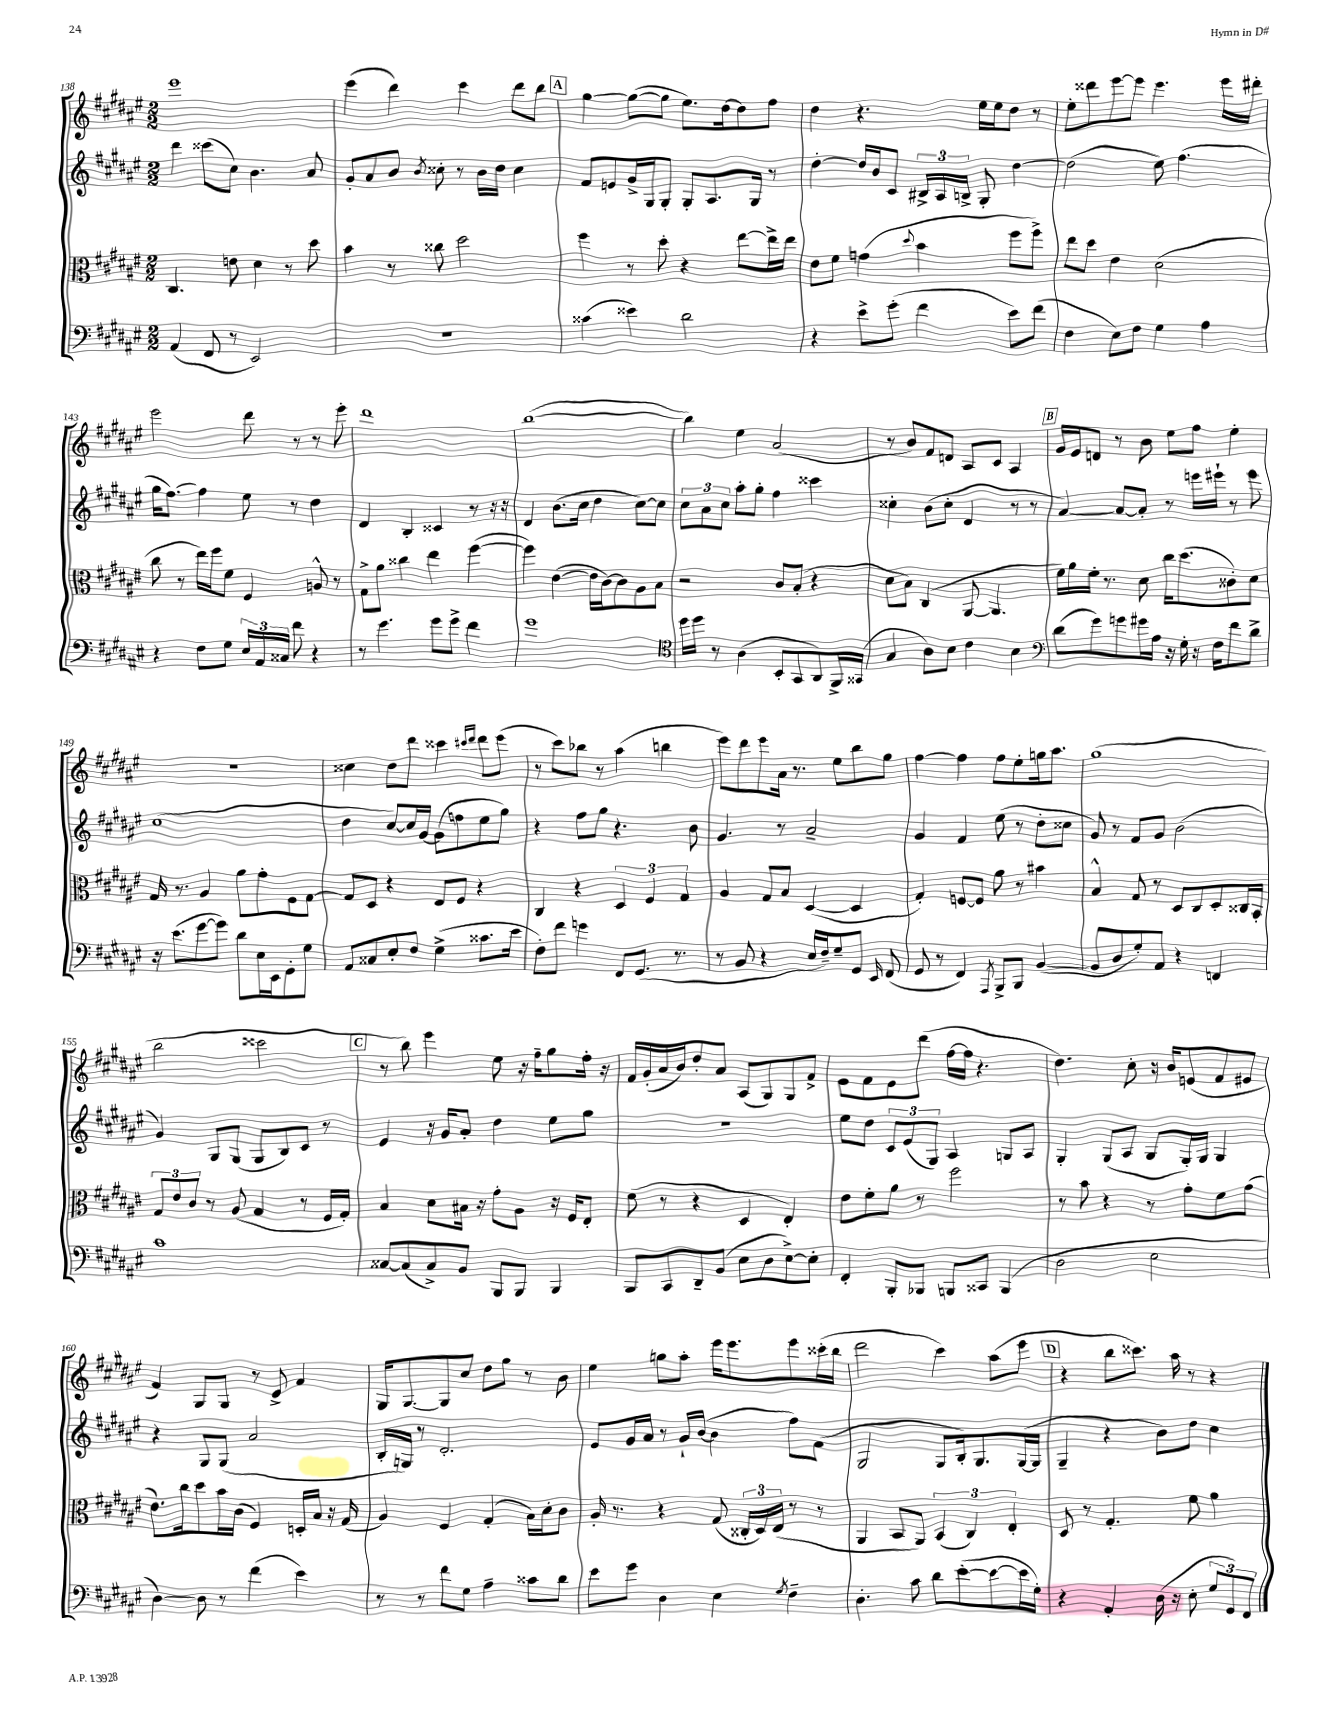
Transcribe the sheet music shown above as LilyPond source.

<<
\new StaffGroup <<
\new Staff = "s0" {
    \clef treble \key fis \major \numericTimeSignature \time 2/2
    \autoBeamOff eis'''1 |
    eis'''4( dis'''4) cis'''4 dis'''8[ b''8] |
    \mark \markup { \box "A" } gis''4~ gis''8[~( gis''8] eis''8.[) dis''16~ dis''8 fis''8] |
    dis''4 r4. eis''16[ eis''16 dis''8] r8 |
    eis''8[-. disis'''8 eis'''8~ eis'''8] eis'''4. eis'''16[ dis'''16]-. |
    eis'''2 dis'''8 r8 r8 eis'''8-. |
    dis'''1 |
    b''1~( |
    b''4) eis''4 ais'2( |
    r8 b'8[) fis'8 d'8] ais8[ cis'8] ais4 |
    \mark \markup { \box "B" } gis'16[ eis'16 d'8] r8 b'8 eis''8[ fis''8] eis''4-. |
    R1 |
    cisis''4 dis''8[ dis'''8] cisis'''4 \grace { cis'''16[ dis'''16] } dis'''8[ eis'''8]( |
    r8 cis'''8[) bes''8] r8 ais''4( b''4 |
    eis'''8[) dis'''8 eis'''8 ais'16] r8. eis''8[ b''8 gis''8] |
    fis''4~ fis''4 fis''8[ eis''8-. g''16 ais''8.] |
    gis''1( |
    b''2 cisis'''2 |
    \mark \markup { \box "C" } r8 b''8) eis'''4 eis''8 r16 fis''16[-- gis''8 fis''16]-. r16 |
    fis'16[ gis'16-.( ais'16 b'16) dis''8-. ais'8] ais8[( gis8) gis8 fis'8]-> |
    eis'8[ fis'8 eis'8 dis'''8]( fis''16[~ fis''16] r4. |
    dis''4.) cis''8-. r16 b'16[ e'8( fis'8 eis'8] |
    fis'4) gis8[ gis8] r8 eis'8-> fis'4 |
    gis16[ gis8.~ gis8 cis''8] dis''8[ gis''8] r8 b'8 |
    eis''4 g''8[ ais''8]-. eis'''16[ eis'''8. eis'''8 cisis'''16-.( b''16] |
    dis'''2 cis'''4) ais''8[( eis'''8] |
    \mark \markup { \box "D" } r4 b''8[ cisis'''8.]) ais''16 r8 r4 \bar "|." |
}
\new Staff = "s1" {
    \clef treble \key fis \major \numericTimeSignature \time 2/2
    \autoBeamOff dis'''4 cisis'''8[( cis''8]) b'4. ais'8 |
    gis'8[-. ais'8 b'8] \acciaccatura { b'8 } cisis''8-. r8 b'16[ dis''16] cisis''4 |
    \mark \markup { \box "A" } fis'8[ e'8 gis'16-> gis16 gis8]-. gis8[-. ais8. gis16] r8 |
    dis''4~-. dis''16[ b'16 cis'8] \tuplet 3/2 { bis16[-> ais16 b16]-> } gis8-. dis''4~ |
    dis''2( eis''8) fis''4.( |
    gis''16[ fis''8.]~) fis''4 eis''8 r8 dis''4 |
    dis'4 b4-. cisis'4 r8 r16 r16 |
    dis'4 b'8.[( cis''16] dis''4 cis''8[~) cis''8] |
    \tuplet 3/2 { cis''8[ ais'8 cis''8] } ais''8[-. gis''8]-. fis''4 cisis'''4 |
    cisis''4-. b'8[( cisis''8]-. dis'4 r8 r8 |
    \mark \markup { \box "B" } ais'4~) ais'8[~ ais'8]-. r8 e'''16[ eis'''16]-! r8 eis'''8 |
    cis''1( |
    dis''4 cis''8[~) cis''16 gis'16]~ gis'8[( f''8 eis''8 gis''8]) |
    r4 fis''8[ gis''8] r4. b'8 |
    gis'4. r8 ais'2-- |
    gis'4 fis'4 eis''8( r8 dis''8[-. cisis''8] |
    gis'8) r8 fis'8[ gis'8] b'2( |
    gis'4) gis8[ gis8]( gis8[ b8) cis'8] r8 |
    \mark \markup { \box "C" } eis'4 r16 gis'16[ ais'8]-. dis''4 eis''8[ gis''8] |
    R1 |
    eis''8[ dis''8] \tuplet 3/2 { cis'8[ eis'8( gis8]) } ais4 g8[ ais8] |
    gis4-. gis8[( ais8] gis8[ gis16-.) gis16] gis4 |
    r4 gis8[ gis8]( ais'2 |
    b16[-. g16]) r8 dis'2.-. |
    eis'8[ gis'16 ais'16] r8 gis'16[-! b'16]~( b'4 fis''8[) fis'8]( |
    gis2 gis8[ b16-.) gis8. gis16~( gis16] |
    \mark \markup { \box "D" } gis4-- r4 b'8[) dis''8] cis''4 \bar "|." |
}
\new Staff = "s2" {
    \clef alto \key fis \major \numericTimeSignature \time 2/2
    \autoBeamOff cis4. e'8 dis'4 r8 dis''8 |
    b'4 r8 cisis''8 dis''2 |
    \mark \markup { \box "A" } fis''4 r8 dis''8-. r4 eis''8[~ eis''16-> eis''16] |
    eis'8[ fis'8] g'4( \appoggiatura { dis''8 } b'4 fis''8[ fis''8]->) |
    eis''8[ dis''8] eis'4 dis'2( |
    cis''8 r8 eis''16[) fis''16 fis'8] fis4 a8-^ r8 |
    gis8[-> ais'8] cisis''4 eis''4 fis''4~( |
    fis''4) eis'4~( eis'16[ cis'16~) cis'8 ais8 b8] |
    r2 cis'8[ b8]-.( r4 |
    dis'8[ b8]) cis4( ais,8~ ais,4. |
    \mark \markup { \box "B" } fis'16[) ais'16 fis'16]-. r8. dis'8 cis''16[ dis''8.( cisis'8-.) dis'8] |
    gis16 r8. ais4 ais'8[ gis'8-. fis8 gis8]~ |
    gis8[ dis8] r4 eis8[ fis8] r4 |
    cis4 r4 \tuplet 3/2 { dis4 fis4 gis4 } |
    ais4 gis8[ b8] dis4~( dis4 |
    gis4-.) f8[~ f8] ais'8 r8 bis'4 |
    b4-^ gis8 r8 dis8[ cis8 dis8-. cisis16 b,16]-. |
    \tuplet 3/2 { gis8[ eis'8 cis'8] } r8 ais8( gis4 r8 fis16[ gis16]-.) |
    \mark \markup { \box "C" } b4 dis'8[ bis16] r16 gis'8[-. ais8] r16 fis16[ eis8]-. |
    fis'8( r8 r4 dis4 eis4-.) |
    eis'8[ fis'8-. ais'8] r8 fis''2 |
    r8 b'8 r4 r8 gis'8[-. fis'8 gis'8]( |
    eis'8.[) cis''16 dis''8 b'16 cis'16]( fis4) d16[-. b16] r16 gis16( |
    ais4) fis4 gis4-.( b16[) dis'16-. cis'8] |
    ais16-. r8. r4 gis8( \tuplet 3/2 { cisis16[-. dis16) eis16]( } r8 r8 |
    ais,4 b,8[ ais,8]) \tuplet 3/2 { b,4( cis4) eis4-. } |
    \mark \markup { \box "D" } dis8 r8 gis4.-. fis'8 ais'4 \bar "|." |
}
\new Staff = "s3" {
    \clef bass \key fis \major \numericTimeSignature \time 2/2
    \autoBeamOff ais,4( fis,8 r8 eis,2) |
    R1 |
    \mark \markup { \box "A" } cisis'4( eisis'4) dis'2 |
    r4 eis'8[-> gis'8]-.( fis'4 eis'8[) fis'8]( |
    fis4 eis8[) fis8] gis4 ais4 |
    r4 fis8[ gis8] \tuplet 3/2 { eis16[ ais,16 cisis16] } fis'8 r4 |
    r8 gis'4. gis'8[ gis'8]-> fis'4 |
    gis'1 |
    \clef tenor dis''16[ dis''16] r8 ais4( b,8[-. gis,8 ais,8) fis,16-> gisis,16]( |
    gis4 ais8[) b8] cis'4 b4 |
    \mark \markup { \box "B" } \clef bass dis'8[( gis'8) g'8 gis'16 ais16] r16 gis16-. r16 fis16[ fis'8 dis'8]-> |
    r16 eis'8.[( gis'8~ gis'8]) dis'8[ eis16 eis,16 gis,8-. gis8] |
    ais,8[ cisis8 eis8-. fis8] gis4->( cisis'8.[ eis'16] |
    fis8[-.) fis'8] g'4 fis,8[ gis,8.]( r8. |
    r8 b,8 r4 eis16[ fis16--) gis8-- gis,8] \grace { eis,16 } fis,8( |
    gis,8 r8 fis,4) \acciaccatura { ais,,8 } b,,8[-> b,,8] b,4~( |
    b,8[ dis8 gis8-.) ais,8] r4 f,4 |
    cis'1 |
    \mark \markup { \box "C" } cisis8[~ cisis8( cisis8->) b,8] b,,8[ b,,8] b,,4 |
    b,,8[ cis,8 dis,8-- b,8]( eis8[ dis8 eis8~->) eis8]-. |
    fis,4-. b,,8[-. bes,,8] b,,8[ cisis,8] b,,4( |
    dis2 eis2 |
    dis4~) dis8 r8 fis'4( eis'4) |
    r8 r8 fis'8[ gis8] ais4-- cisis'8[ dis'8] |
    eis'8[ gis'8] dis4 eis4 \acciaccatura { gis8 } fis4-- |
    dis4.-. cis'8 dis'8[ eis'8~-.( eis'8~ eis'16 gis16]-.) |
    \mark \markup { \box "D" } r4 ais,4-. dis16( r16 eis8-. \tuplet 3/2 { gis8[ gis,8) fis,8] } \bar "|." |
}
>>
>>
\layout { \context { \Score currentBarNumber = #138 } }
